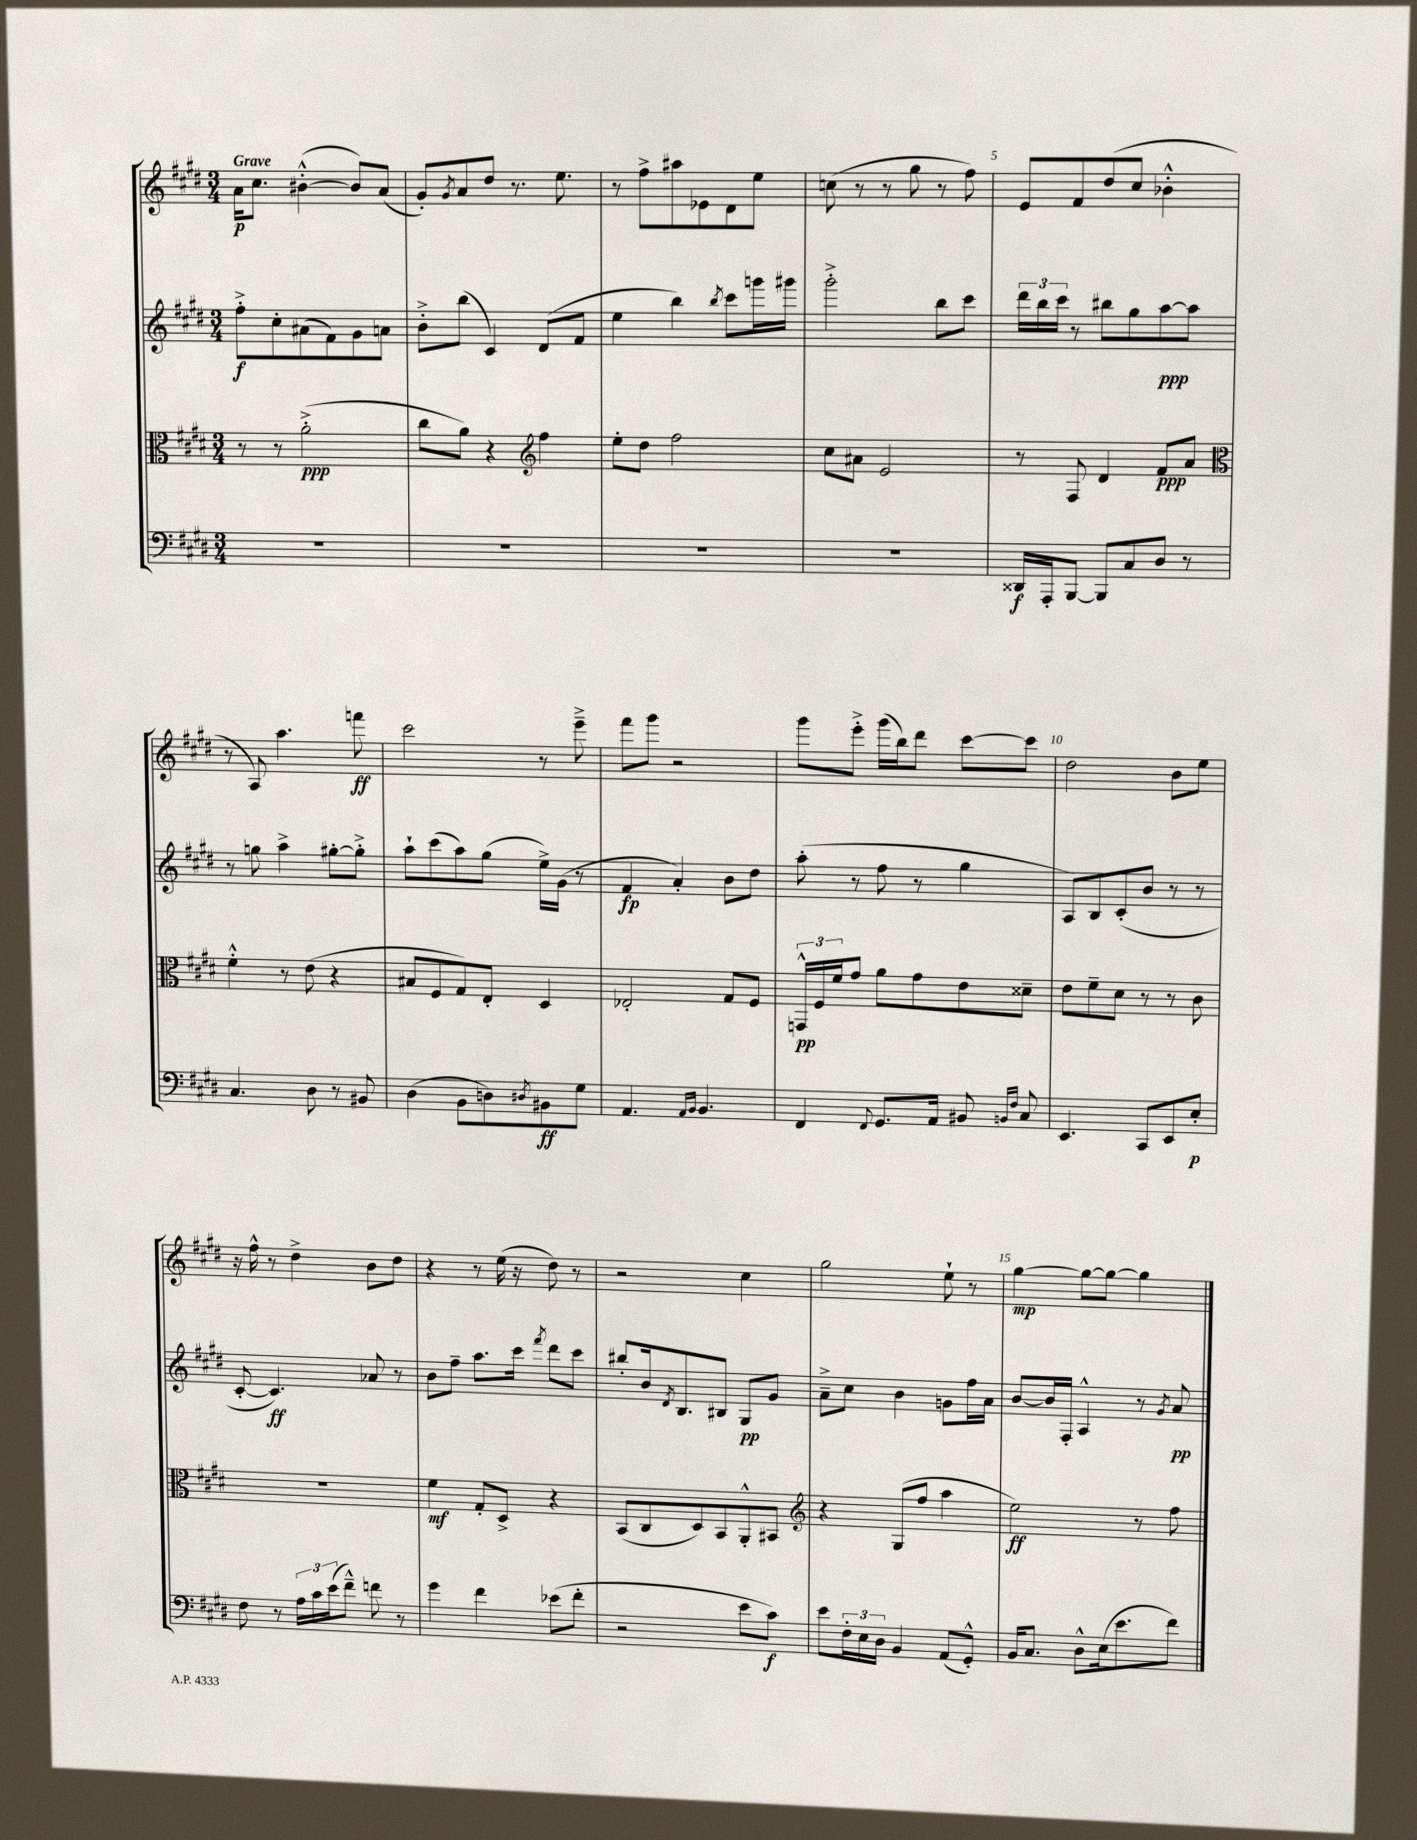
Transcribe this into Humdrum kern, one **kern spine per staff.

**kern	**dynam	**kern	**dynam	**kern	**dynam	**kern	**dynam
*part4	*part4	*part3	*part3	*part2	*part2	*part1	*part1
*staff4	*staff4	*staff3	*staff3	*staff2	*staff2	*staff1	*staff1
*clefF4	*	*clefC3	*	*clefG2	*	*clefG2	*
*k[f#c#g#d#]	*	*k[f#c#g#d#]	*	*k[f#c#g#d#]	*	*k[f#c#g#d#]	*
*M3/4	*	*M3/4	*	*M3/4	*	*M3/4	*
=1	=1	=1	=1	=1	=1	=1	=1
!	!	!	!	!	!	!LO:TX:a:B:t=Grave	!
2.r	.	8r	.	8ff#'^\L	f	16a\KL	p
.	.	.	.	.	.	8.cc#\J	.
.	.	8r	.	8cc#'\	.	.	.
.	.	(2a'^\	ppp	(8a#X\	.	([4b#X'^^\	.
.	.	.	.	8f#\)	.	.	.
.	.	.	.	8g#\	.	8b#/L])	.
.	.	.	.	8an\J	.	(8a/J	.
=2	=2	=2	=2	=2	=2	=2	=2
2.r	.	8cc#\L	.	8b'^\L	.	8g#'/L)	.
.	.	.	.	.	.	8qg#/	.
.	.	8a\J)	.	(8bb\J	.	8a/	.
.	.	4r	.	4c#/)	.	8dd#/J	.
.	.	.	.	.	.	8.r	.
*	*	*clefG2	*	*	*	*	*
.	.	4ff#\	.	(8d#/L	.	.	.
.	.	.	.	.	.	8.ee\	.
.	.	.	.	8f#/J	.	.	.
=3	=3	=3	=3	=3	=3	=3	=3
2.r	.	8ee'\L	.	4ee\	.	8r	.
.	.	8dd#\J	.	.	.	8ff#^\L	.
.	.	2ff#\	.	4bb\)	.	8aa#X\	.
.	.	.	.	.	.	8e-X\	.
.	.	.	.	8qbb/	.	.	.
.	.	.	.	8ccc#\L	.	8d#\	.
.	.	.	.	16gggn\L	.	8ee\J	.
.	.	.	.	16ggg#X\JJ	.	.	.
=4	=4	=4	=4	=4	=4	=4	=4
2.r	.	8cc#\L	.	2ggg#'^\	.	(8ccn\	.
.	.	8a#X\J	.	.	.	8r	.
.	.	2e/	.	.	.	8r	.
.	.	.	.	.	.	8gg#\	.
.	.	.	.	8bb\L	.	8r	.
.	.	.	.	8ccc#\J	.	8ff#\)	.
=5	=5	=5	=5	=5	=5	=5	=5
16DD##X/LL	f	8r	.	24ddd#\LL	.	8e/L	.
.	.	.	.	24bb\	.	.	.
16AAA'/J	.	.	.	.	.	.	.
.	.	.	.	24ccc#\JJ	.	.	.
[8BBB/J	.	8F#/	.	8r	.	8f#/	.
8BBB/L]	.	4d#/	.	8bb#X\L	.	(8dd#/	.
8C#/	.	.	.	8gg#\	.	8cc#/J	.
8D#/J	.	8f#/L	ppp	[8aa\	ppp	4b-X'^^\	.
8r	.	8a/J	.	8aa\J]	.	.	.
!!LO:LB:g=z
=6	=6	=6	=6	=6	=6	=6	=6
*	*	*clefC3	*	*	*	*	*
4.C#/	.	4f#'^^\	.	8r	.	8r	.
.	.	.	.	8ggn\	.	8A/)	.
.	.	8r	.	4aa^\	.	4.aa\	.
8D#\	.	(8e\	.	.	.	.	.
8r	.	4r	.	[8gg#X'\L	.	.	.
8BB#X/	.	.	.	8gg#'^\J]	.	8fffn\	ff
=7	=7	=7	=7	=7	=7	=7	=7
(4D#\	.	8B#X/L	.	8aa`\L	.	2ccc#\	.
.	.	8F#/	.	(8ccc#\	.	.	.
8BB\L	.	8G#/)	.	8aa\)	.	.	.
8Dn\)	.	8E'/J	.	(8gg#\J	.	.	.
8qD#X/	.	.	.	.	.	.	.
8BB#X\	ff	4D#/	.	16ee^\LL)	.	8r	.
.	.	.	.	(16g#\JJ	.	.	.
8G#\J	.	.	.	8r	.	8eee~^\	.
=8	=8	=8	=8	=8	=8	=8	=8
4.AA/	.	2E-X'/	.	4f#/	fp	8fff#\L	.
.	.	.	.	.	.	8ggg#\J	.
.	.	.	.	4a'/)	.	2r	.
16qqAA/LL	.	.	.	.	.	.	.
16qqBB/JJ	.	.	.	.	.	.	.
4.BB/	.	.	.	.	.	.	.
.	.	8G#/L	.	8b\L	.	.	.
.	.	8F#/J	.	8dd#\J	.	.	.
=9	=9	=9	=9	=9	=9	=9	=9
4FF#/	.	24GGn^^/LL	pp	(8aa'\	.	8ggg#\L	.
.	.	24F#/	.	.	.	.	.
.	.	24f#/J	.	.	.	.	.
.	.	8g#/J	.	8r	.	8eee'^\J	.
8qqFF#/	.	.	.	.	.	.	.
8.GG#/L	.	8a\L	.	8ff#\	.	(16ggg#\LL	.
.	.	.	.	.	.	16bb\J)	.
.	.	8g#\	.	8r	.	8ddd#\J	.
16AA/Jk	.	.	.	.	.	.	.
8BB#X/	.	8e\	.	4gg#\	.	[8ccc#\L	.
16qqBBn/LL	.	.	.	.	.	.	.
16qqF#/JJ	.	.	.	.	.	.	.
8C#/	.	8d##X~\J	.	.	.	8ccc#\J]	.
=10	=10	=10	=10	=10	=10	=10	=10
4.EE/	.	8e\L	.	8A/L)	.	2dd#\	.
.	.	8f#~\	.	8B/	.	.	.
.	.	8d#\J	.	(8c#'/	.	.	.
8CC#/L	.	8r	.	8b/J	.	.	.
8EE/	.	8r	.	8r	.	8b\L	.
8E'/J	p	8c#\	.	8r	.	8ee\J	.
!!LO:LB:g=z
=11	=11	=11	=11	=11	=11	=11	=11
8F#\	.	2.r	.	[8c#'/	.	16r	.
.	.	.	.	.	.	16ff#^^\	.
8r	.	.	.	4.c#/])	ff	8r	.
24A\LL	.	.	.	.	.	4dd#^\	.
24c#\	.	.	.	.	.	.	.
(24e\J	.	.	.	.	.	.	.
8f#~^^\J)	.	.	.	.	.	.	.
8fn\	.	.	.	8a-X/	.	8b\L	.
8r	.	.	.	8r	.	8dd#\J	.
=12	=12	=12	=12	=12	=12	=12	=12
4g#\	.	4f#\	mf	8b\L	.	4r	.
.	.	.	.	8ff#~\J	.	.	.
4f#\	.	8G#'/L	.	8.aa\L	.	8r	.
.	.	8D#^/J	.	.	.	(16ee\	.
.	.	.	.	16ccc#\Jk	.	16r	.
.	.	.	.	8qfff#/	.	.	.
(8e-X\L	.	4r	.	8ddd#\L	.	8dd#\)	.
8f#'\J	.	.	.	8ccc#\J	.	8r	.
=13	=13	=13	=13	=13	=13	=13	=13
2r	.	(8BB/L	.	8bb#X'/L	.	2r	.
.	.	8C#/	.	16b/k	.	.	.
.	.	.	.	8qd#/	.	.	.
.	.	.	.	8.B/	.	.	.
.	.	8D#/)	.	.	.	.	.
.	.	8BB/	.	8B#X/J	.	.	.
8e\L	.	8AA'^^/	.	8G#/L	pp	4cc#\	.
8c#\J)	f	8BB#X/J	.	8g#/J	.	.	.
=14	=14	=14	=14	=14	=14	=14	=14
*	*	*clefG2	*	*	*	*	*
8e\L	.	4r	.	8a~^\L	.	2gg#\	.
24F#'\L	.	.	.	8cc#\J	.	.	.
24E\	.	.	.	.	.	.	.
24D#\JJ	.	.	.	.	.	.	.
4BB/	.	(8G#/L	.	4b\	.	.	.
.	.	8ff#/J	.	.	.	.	.
(8AA/L	.	4aa\	.	8gn\L	.	8ee`\	.
8GG#'^^/J)	.	.	.	16ff#\L	.	8r	.
.	.	.	.	16a\JJ	.	.	.
=15	=15	=15	=15	=15	=15	=15	=15
16BB/KL	.	2ee\)	ff	[8b/L	.	[4gg#\	mp
8.C#/J	.	.	.	.	.	.	.
.	.	.	.	16b/L]	.	.	.
.	.	.	.	16F#'/JJ	.	.	.
8D#^^\L	.	.	.	4A^^/	.	8gg#\L_	.
(16E\k	.	.	.	.	.	8gg#\J_	.
8.e\	.	.	.	.	.	.	.
.	.	8r	.	8r	.	4gg#\]	.
.	.	.	.	8qg#/	.	.	.
8f#\J)	.	8ff#\	.	8a/	pp	.	.
==	==	==	==	==	==	==	==
*-	*-	*-	*-	*-	*-	*-	*-
